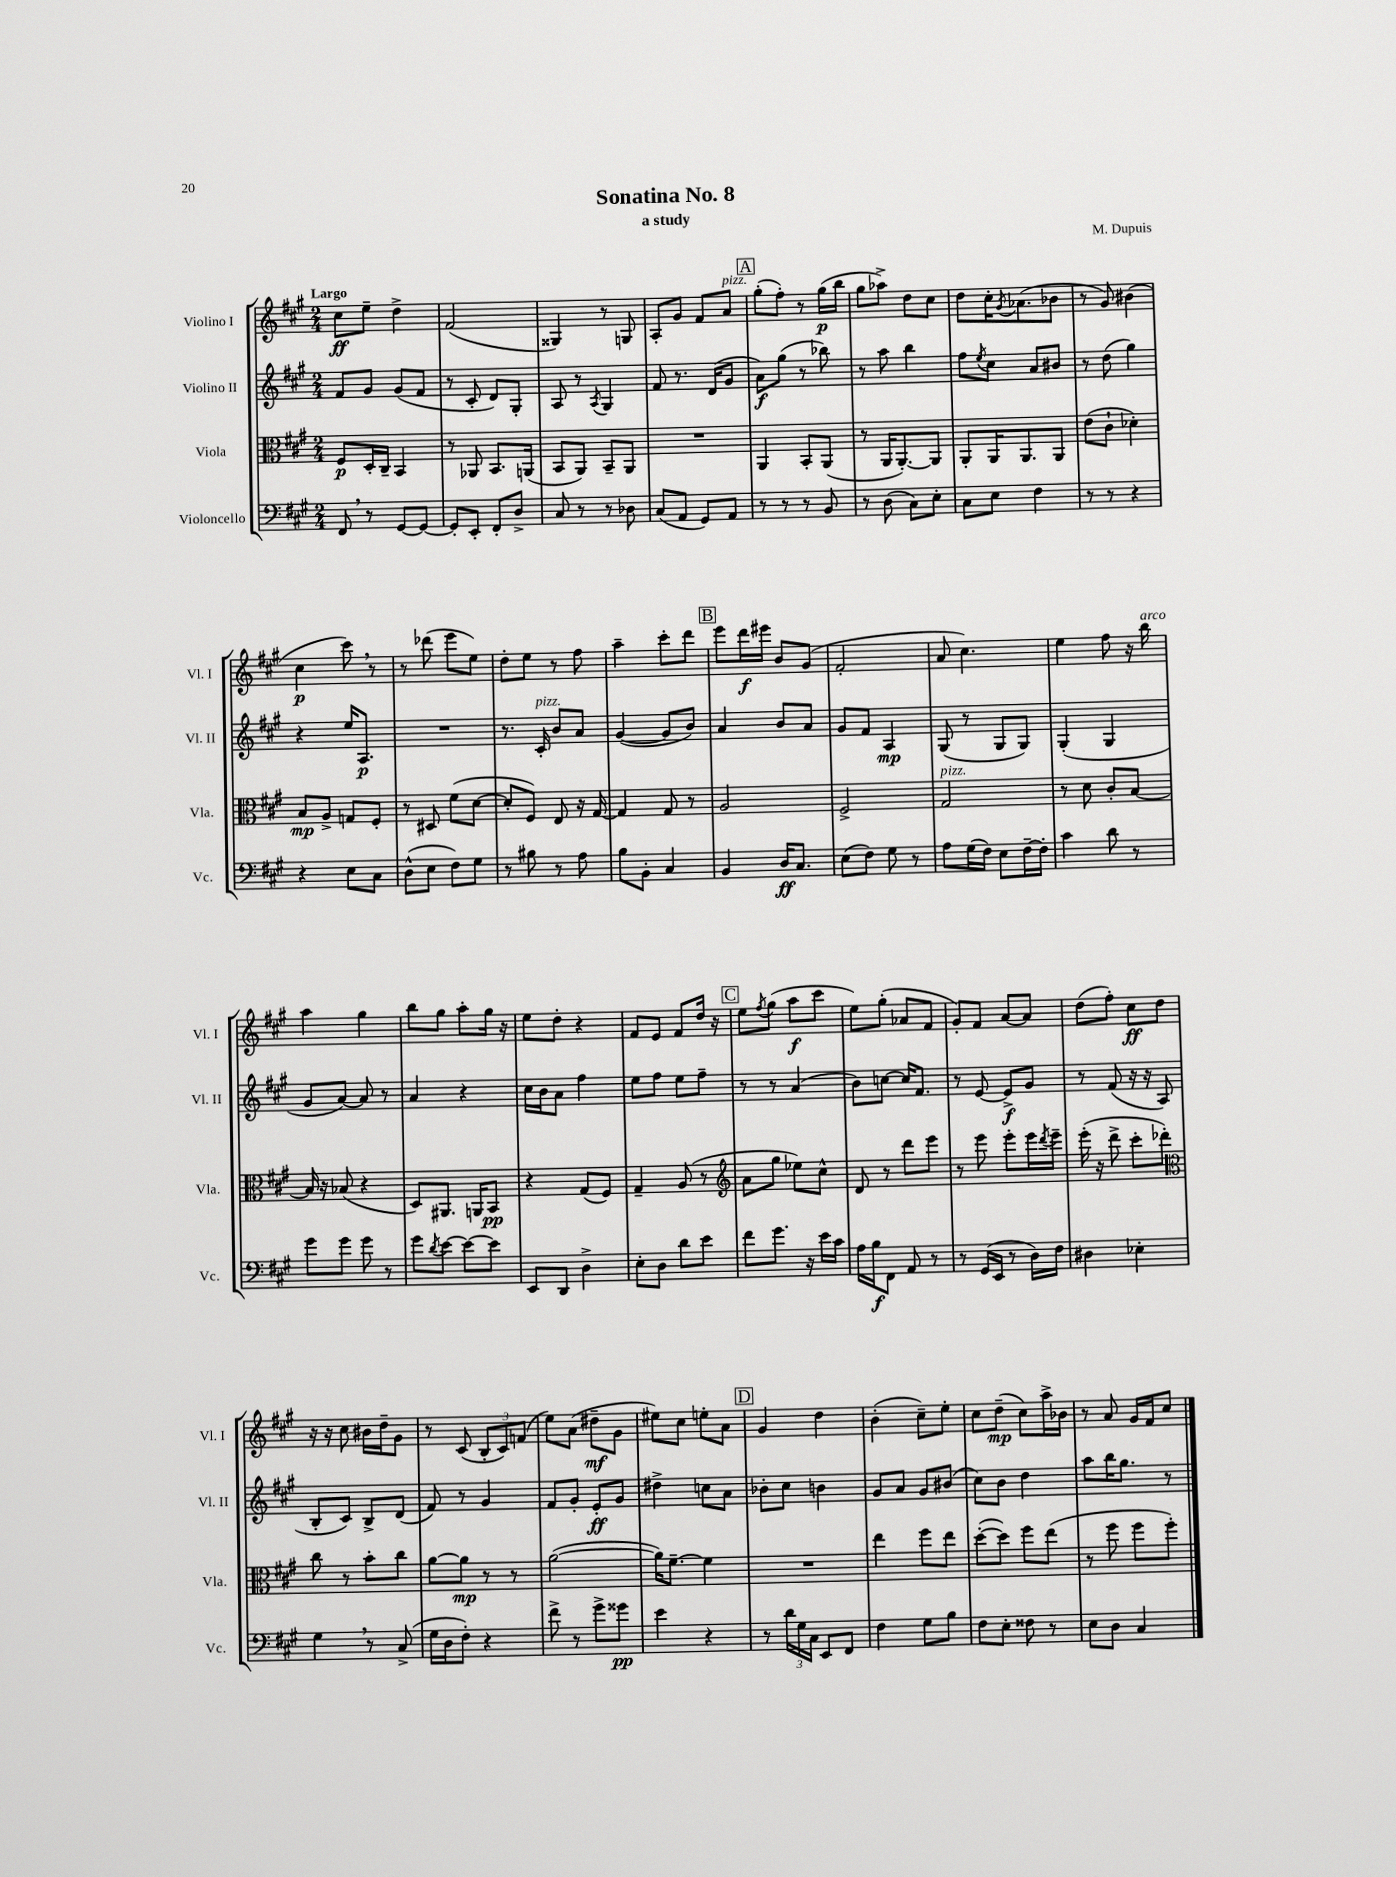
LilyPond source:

\header { title = "Sonatina No. 8" composer = "M. Dupuis" subtitle = "a study" }
<<
\new StaffGroup <<
\new Staff = "s0" \with { instrumentName = "Violino I" shortInstrumentName = "Vl. I" } {
    \clef treble \key a \major \numericTimeSignature \time 2/4 \tempo "Largo"
    cis''8\ff e''8-- d''4-> |
    fis'2( |
    gisis4) r8 g8 |
    a8-. gis'8 fis'8 a'8^\markup { \italic "pizz." } |
    \mark \markup { \box "A" } gis''8-.( fis''8-.) r8 gis''16\p( b''16 |
    gis''8 aes''8->) d''8 cis''8 |
    d''8 cis''16-. \acciaccatura { gis'8 } aes'8.( bes'8 |
    r8 gis'8) bis'4( |
    cis''4\p cis'''8) \breathe r8 |
    r8 des'''8( e'''8 e''8) |
    d''8-. e''8 r8 fis''8 |
    a''4-- cis'''8-. d'''8 |
    \mark \markup { \box "B" } e'''8 d'''16\f eis'''16 b'8 gis'8( |
    fis'2-. |
    a'8 cis''4.) |
    e''4 fis''8 r16 b''16^\markup { \italic "arco" } |
    a''4 gis''4 |
    b''8 gis''8 a''8-. gis''16 r16 |
    e''8 d''8-. r4 |
    fis'8 e'8 fis'8 d''16 r16 |
    \mark \markup { \box "C" } e''8 \acciaccatura { fis''8 } gis''8( a''8\f cis'''8 |
    e''8) gis''8-.( aes'8 fis'8 |
    gis'8-.) fis'8 a'8~ a'8 |
    d''8( fis''8-.) cis''8\ff d''8 |
    r16 r16 cis''8 bis'16 d''16-- gis'8 |
    r8 cis'8( \tuplet 3/2 { b8-. cis'8) f'8( } |
    e''8) a'8( dis''8--\mf gis'8 |
    eis''8) cis''8 e''8-. a'8 |
    \mark \markup { \box "D" } gis'4 d''4 |
    b'4-.( cis''8--) e''8-. |
    cis''8 d''8--\mp( cis''8) a''16-> bes'16 |
    r8 a'8 gis'16 fis'16 cis''8 \bar "|." |
}
\new Staff = "s1" \with { instrumentName = "Violino II" shortInstrumentName = "Vl. II" } {
    \clef treble \key a \major \numericTimeSignature \time 2/4
    fis'8 gis'8 gis'8( fis'8 |
    r8 cis'8-. d'8) gis8-. |
    a8 r8 \acciaccatura { a8 } gis4 |
    fis'8 r8. d'16( gis'8 |
    \mark \markup { \box "A" } a'8\f) gis''8( r8 bes''8) |
    r8 a''8 b''4 |
    fis''8 \acciaccatura { e''8 } cis''8 a'8 bis'8 |
    r8 d''8( gis''4) |
    r4 e''16 a8.\p |
    R2 |
    r8. cis'16-.^\markup { \italic "pizz." } b'8 a'8 |
    gis'4~( gis'8 b'8) |
    \mark \markup { \box "B" } a'4 b'8 a'8 |
    gis'8 fis'8 a4\mp |
    gis8( r8 gis8 gis8) |
    gis4-.( gis4 |
    gis'8 a'8~) a'8 r8 |
    a'4 r4 |
    cis''16 b'16 a'8 fis''4 |
    e''8 fis''8 e''8 fis''8-- |
    \mark \markup { \box "C" } r8 r8 a'4( |
    b'8) c''8~ c''16 fis'8. |
    r8 e'8~ e'8->\f gis'8 |
    r8 fis'8( r16 r16 a8 |
    b8-. cis'8) b8-> d'8( |
    fis'8) r8 gis'4 |
    fis'8 gis'8-. e'8-.\ff gis'8 |
    dis''4-> c''8 a'8 |
    \mark \markup { \box "D" } bes'8-. cis''8 b'4 |
    gis'8 a'8 gis'8 bis'8( |
    cis''8) b'8 d''4 |
    a''8 b''16 gis''8. r8 \bar "|." |
}
\new Staff = "s2" \with { instrumentName = "Viola" shortInstrumentName = "Vla." } {
    \clef alto \key a \major \numericTimeSignature \time 2/4
    fis8\p d16-. cis16-- b,4 |
    r8 aes,8 b,8. a,16( |
    b,8 a,8) b,8-- a,8 |
    R2 |
    \mark \markup { \box "A" } a,4 b,8-. a,8( |
    r8 a,16 a,8.~-.) a,8 |
    a,8-. a,16 a,8. a,8 |
    e'8( cis'8-! des'4-.) |
    b8\mp a8-> g8 fis8-. |
    r8 dis8 fis'8( d'8~ |
    d'8-. fis8) e8 r16 gis16~ |
    gis4 gis8 r8 |
    \mark \markup { \box "B" } a2 |
    fis2-> |
    gis2^\markup { \italic "pizz." } |
    r8 d'8 cis'8-. b8~ |
    b16 r16 bes8( r4 |
    d8) ais,8. a,16 b,8\pp |
    r4 gis8( fis8) |
    gis4-- a8( r8 |
    \mark \markup { \box "C" } \clef treble a'8 gis''8 ees''8) cis''8-^ |
    d'8 r8 d'''8 e'''8 |
    r8 e'''8 e'''8-. e'''16 \acciaccatura { d'''8 } e'''16-- |
    e'''16-.( r16 d'''8-> cis'''8-. des'''8-.) |
    \clef alto cis''8 r8 b'8-. cis''8 |
    a'8~ a'8\mp r8 r8 |
    a'2~( |
    a'16) fis'8.~-- fis'4 |
    \mark \markup { \box "D" } R2 |
    e''4 fis''8 e''8 |
    d''8~-.( d''8) fis''8 e''8( |
    r8 fis''8 fis''8 fis''8-.) \bar "|." |
}
\new Staff = "s3" \with { instrumentName = "Violoncello" shortInstrumentName = "Vc." } {
    \clef bass \key a \major \numericTimeSignature \time 2/4
    fis,8 \breathe r8 gis,8~ gis,8~ |
    gis,8-. e,8-. fis,8-. d8-> |
    cis8 r8 r8 des8 |
    cis8( a,8 gis,8) a,8 |
    \mark \markup { \box "A" } r8 r8 r8 b,8 |
    r8 d8( cis8) e8-. |
    cis8 e8 fis4 |
    r8 r8 r4 |
    r4 e8 cis8 |
    d8-^( e8 fis8) gis8 |
    r8 bis8 r8 a8 |
    b8 b,8-. cis4 |
    \mark \markup { \box "B" } b,4 d16\ff cis8. |
    e8( fis8) gis8 r8 |
    a8 gis16( fis16) e8 fis16~-- fis16-. |
    cis'4 d'8 r8 |
    gis'8 gis'8 gis'8 r8 |
    gis'8 \acciaccatura { d'8 } e'8~ e'8~ e'8 |
    e,8 d,8 d4-> |
    e8-. d8 d'8 e'8 |
    \mark \markup { \box "C" } fis'8 gis'8. r16 e'16 cis'16 |
    a16 b16\f fis,8 a,8 r8 |
    r8 gis,16( e,16 r8 d16) fis16 |
    dis4 ees4-. |
    gis4 \breathe r8 cis8->( |
    gis16 d16 fis8-.) r4 |
    fis'8-> r8 gis'8-> gisis'8\pp |
    e'4 r4 |
    \mark \markup { \box "D" } r8 \tuplet 3/2 { d'16 gis16 cis16 } e,8 fis,8 |
    fis4 gis8 b8 |
    fis8 e8-. fisis8 r8 |
    e8 d8 cis4 \bar "|." |
}
>>
>>
\layout { \context { \Score \remove "Bar_number_engraver" } }
